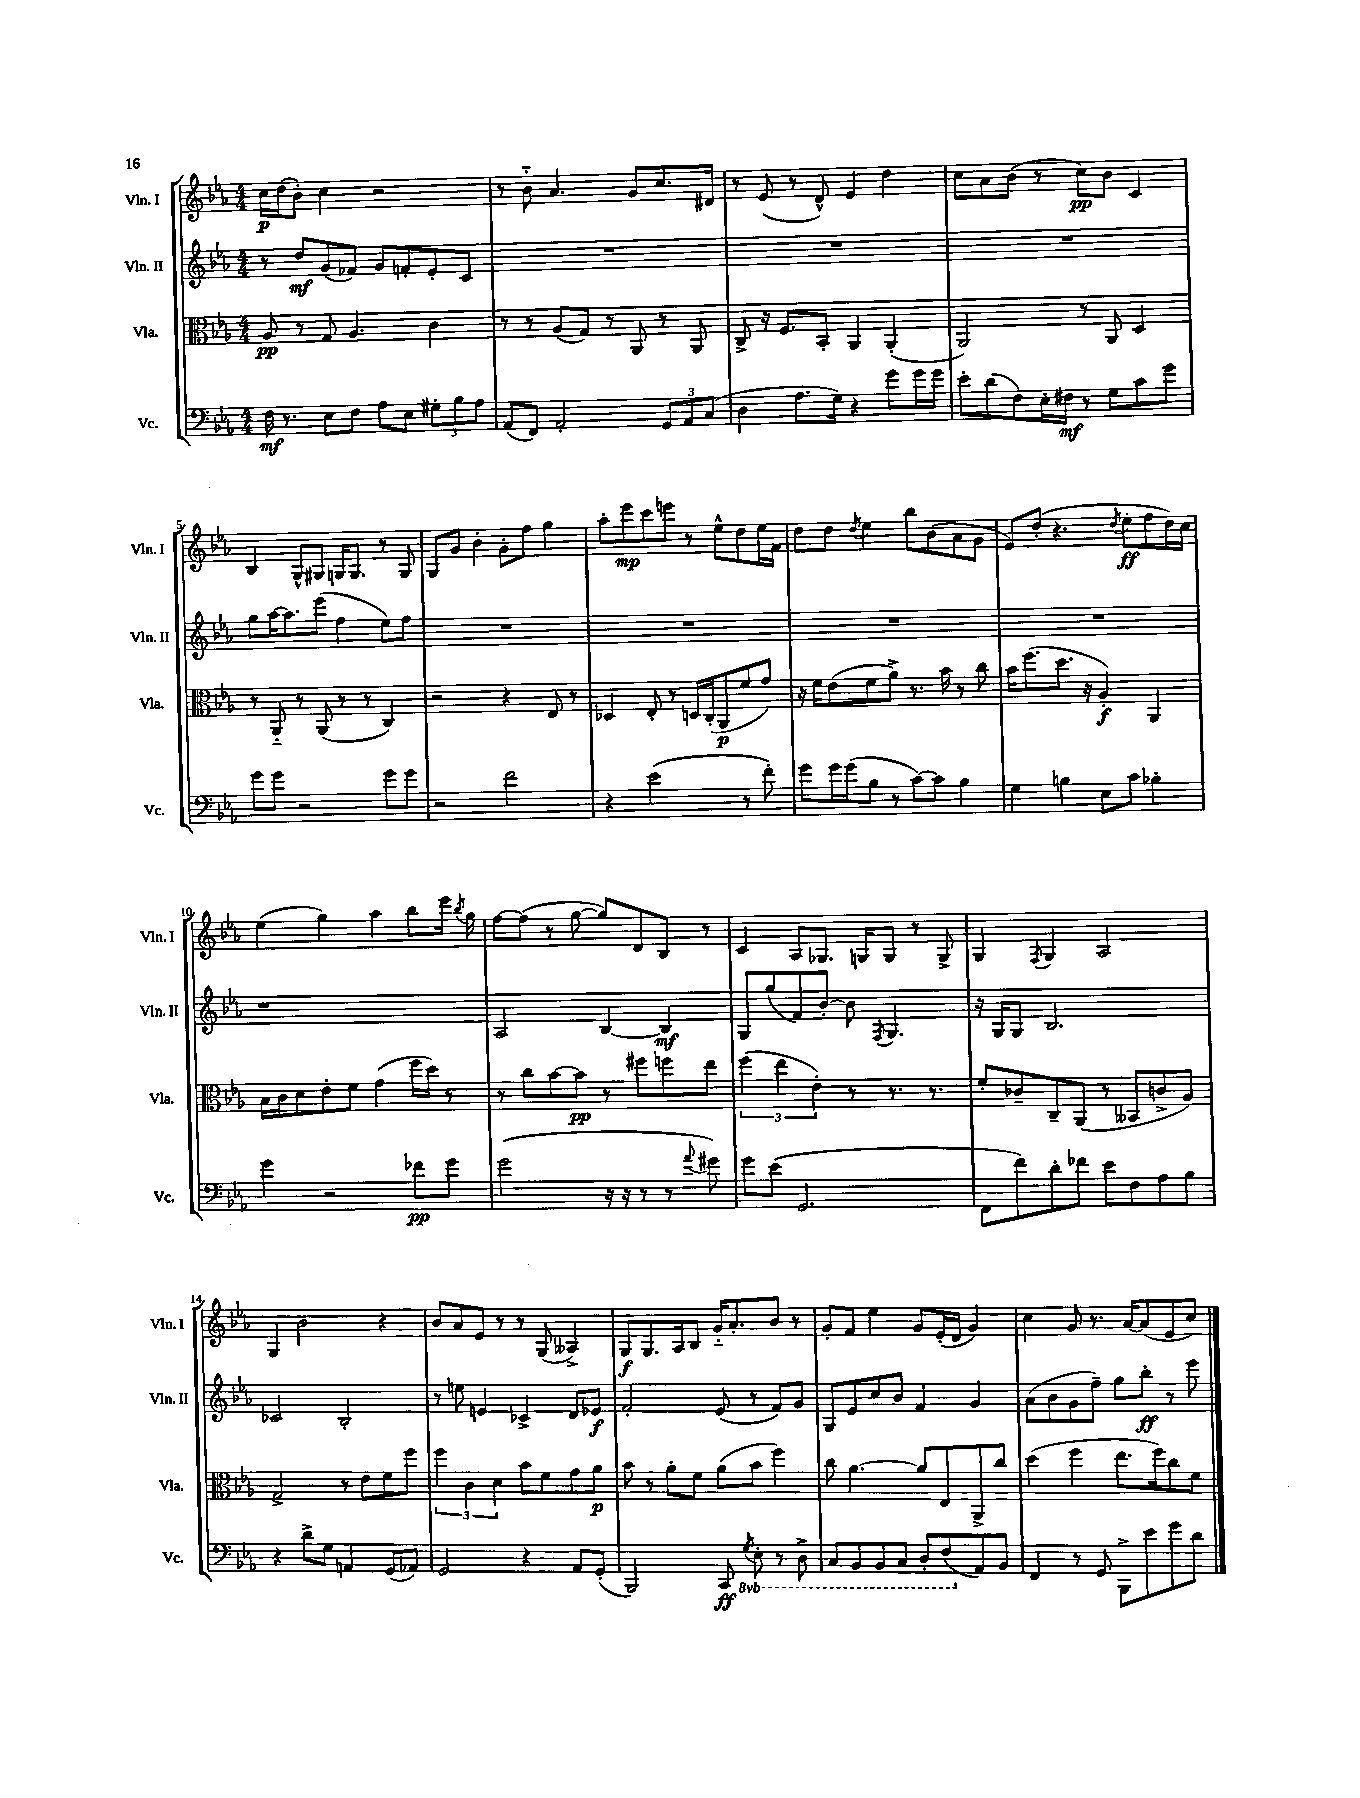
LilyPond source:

<<
\new StaffGroup <<
\new Staff = "s0" \with { instrumentName = "Vln. I" shortInstrumentName = "Vln. I" } {
    \clef treble \key ees \major \numericTimeSignature \time 4/4
    \autoBeamOff c''16[\p d''16( bes'8]-.) c''4 r2 |
    r8 bes'8-_ aes'4. g'8[ c''8. dis'16] |
    r8 ees'8( r8 d'8-^) ees'4 d''4 |
    c''8[ aes'8 bes'8]( r8 c''8[\pp) bes'8] c'4 |
    bes4 g8[-^ gis8] g16[ g8.] r8 g8 |
    g8[ g'8] bes'4-. g'8[-. f''8] g''4 |
    aes''8[-. ees'''8\mp c'''8 e'''8] r8 ees''8[-^ d''8 ees''16 f'16] |
    d''8[ d''8] \acciaccatura { d''8 } ees''4 bes''8[ bes'8( aes'8 g'8] |
    ees'8[) d''8]-.( r4. \acciaccatura { d''8 } ees''8[-.\ff f''8 d''16) c''16] |
    ees''4( g''4) aes''4 bes''8[ ees'''16] \acciaccatura { bes''8 } g''16 |
    f''8[~ f''8]( r8 g''8~ g''8[) d'8 bes8] r8 |
    c'4 aes8[ ges8.] g16[ g8] r8 g8-> |
    g4 \acciaccatura { f8 } g4 aes2 |
    g4 bes'2 r4 |
    bes'8[ aes'8 ees'8] r8 r8 g8( aeses4->) |
    g8[\f g8. aes16 bes8] g'16[-_ aes'8.-. bes'8] r8 |
    g'8[-. f'8] ees''4 g'8[ ees'16-.( d'16] g'4) |
    c''4 g'8 r8. aes'16[~ aes'8( ees'8 c''8]) \bar "|." |
}
\new Staff = "s1" \with { instrumentName = "Vln. II" shortInstrumentName = "Vln. II" } {
    \clef treble \key ees \major \numericTimeSignature \time 4/4
    \autoBeamOff r8 d''8[\mf g'8( fes'8]) g'8[ f'8-. ees'8-. c'8] |
    R1 |
    R1 |
    R1 |
    g''8[ aes''16~ aes''8. ees'''8]( f''4 ees''8[) f''8] |
    R1 |
    R1 |
    R1 |
    R1 |
    r1 |
    aes2 bes4~ bes4\mf |
    g8[ g''8( f'8) bes'8]~-. bes'8 \acciaccatura { f8 } g4. |
    r16 g16[ g8] bes2. |
    ces'2 bes2-. |
    r8 e''8 e'4 ces'4-> d'8[ ees'8]\f |
    f'2-. ees'8( r8 f'8[) g'8] |
    g8[ ees'8 c''8 bes'8] f'4 g'4 |
    aes'8[( bes'8 g'8 f''8]--) g''8[ bes''8]-.\ff r8 ees'''8 \bar "|." |
}
\new Staff = "s2" \with { instrumentName = "Vla." shortInstrumentName = "Vla." } {
    \clef alto \key ees \major \numericTimeSignature \time 4/4
    \autoBeamOff aes8\pp r8 g8 aes4. c'4 |
    r8 r8 aes8[( g8]) r8 aes,8 r8 aes,8 |
    c8-> r16 f8.[ bes,8]-. aes,4 aes,4-.( |
    aes,2) r8 aes,8 d4 |
    r8 aes,8-_ r8 aes,8( r8 r8 c4) |
    r2 r4 ees8 r8 |
    des4 ees8-. r8 d16[ c16-.( aes,8\p f'8 g'8]) |
    r16 f'16[ ees'8( f'8 aes'8]->) r8. bes'16 r8 c''8 |
    bes'16[ f''8.( d''8.] r16 aes4-.\f) aes,4 |
    bes16[ c'16 d'8 ees'8-. f'8] g'4( f''16[ d''16]) r8 |
    r8 c''8[ bes'8~ bes'8]\pp r8 fis''8[ f''8 ees''8] |
    \tuplet 3/2 { f''4( ees''4 ees'4-.) } r8 r8. r8. |
    f'8[-. ces'8-- c8-- aes,8]( r8 beses,8[ c'8-> aes8]) |
    g2-> r8 ees'8[ f'8 f''8] |
    \tuplet 3/2 { f''4 c'4 d'4 } bes'8[ f'8 g'8 aes'8]\p |
    bes'8 r8 aes'8[-. f'8] aes'8[( bes'8] f''4) |
    c''8 aes'4.~ aes'8[ ees8 aes,8-> c''8] |
    d''4( f''4 ees''8.[ f''16) c''8 f'8] \bar "|." |
}
\new Staff = "s3" \with { instrumentName = "Vc." shortInstrumentName = "Vc." } {
    \clef bass \key ees \major \numericTimeSignature \time 4/4 \set Staff.ottavationMarkups = #ottavation-simple-ordinals
    \autoBeamOff f16\mf r8. ees8[ f8] aes8[ ees8] \tuplet 3/2 { gis8[-. bes8 aes8] } |
    aes,8[( f,8]) aes,2-. \tuplet 3/2 { g,8[ aes,8 c8]( } |
    d4 aes8.[ g16]) r4 g'8[ g'16 g'16] |
    ees'8[-. d'8( f8) ees16-. fis16]\mf r8 g8[ c'8 g'8] |
    g'8[ g'8] r2 g'8[ g'8] |
    r2 f'2 |
    r4 ees'2( r8 f'8-.) |
    g'8[ g'16 g'16( bes8] r8 c'8[~) c'8] bes4 |
    g4 b4 ees8[ c'8] bes4-. |
    g'4 r2 fes'8[\pp g'8] |
    g'2( r16 r16 r8 r8 \appoggiatura { aes'8 } gis'8) |
    g'8[ ees'8]( g,2. |
    f,8[ f'8) d'8-. fes'8] ees'8[ f8 aes8 bes8] |
    r4 d'8[-> g8] a,4 g,8[( aes,8]) |
    g,2 r4 aes,8[ g,8]-.( |
    bes,,2) c,8\ff \ottava #-1 \acciaccatura { g,8 } ees,8-. r8 d,8-> |
    c,8[ bes,,8 bes,,8 c,8] d,8[-. f,8( \ottava #0 aes,8) bes,8] |
    f,4 r8 g,8 bes,,8[-> ees'8 g'8 d'8] \bar "|." |
}
>>
>>
